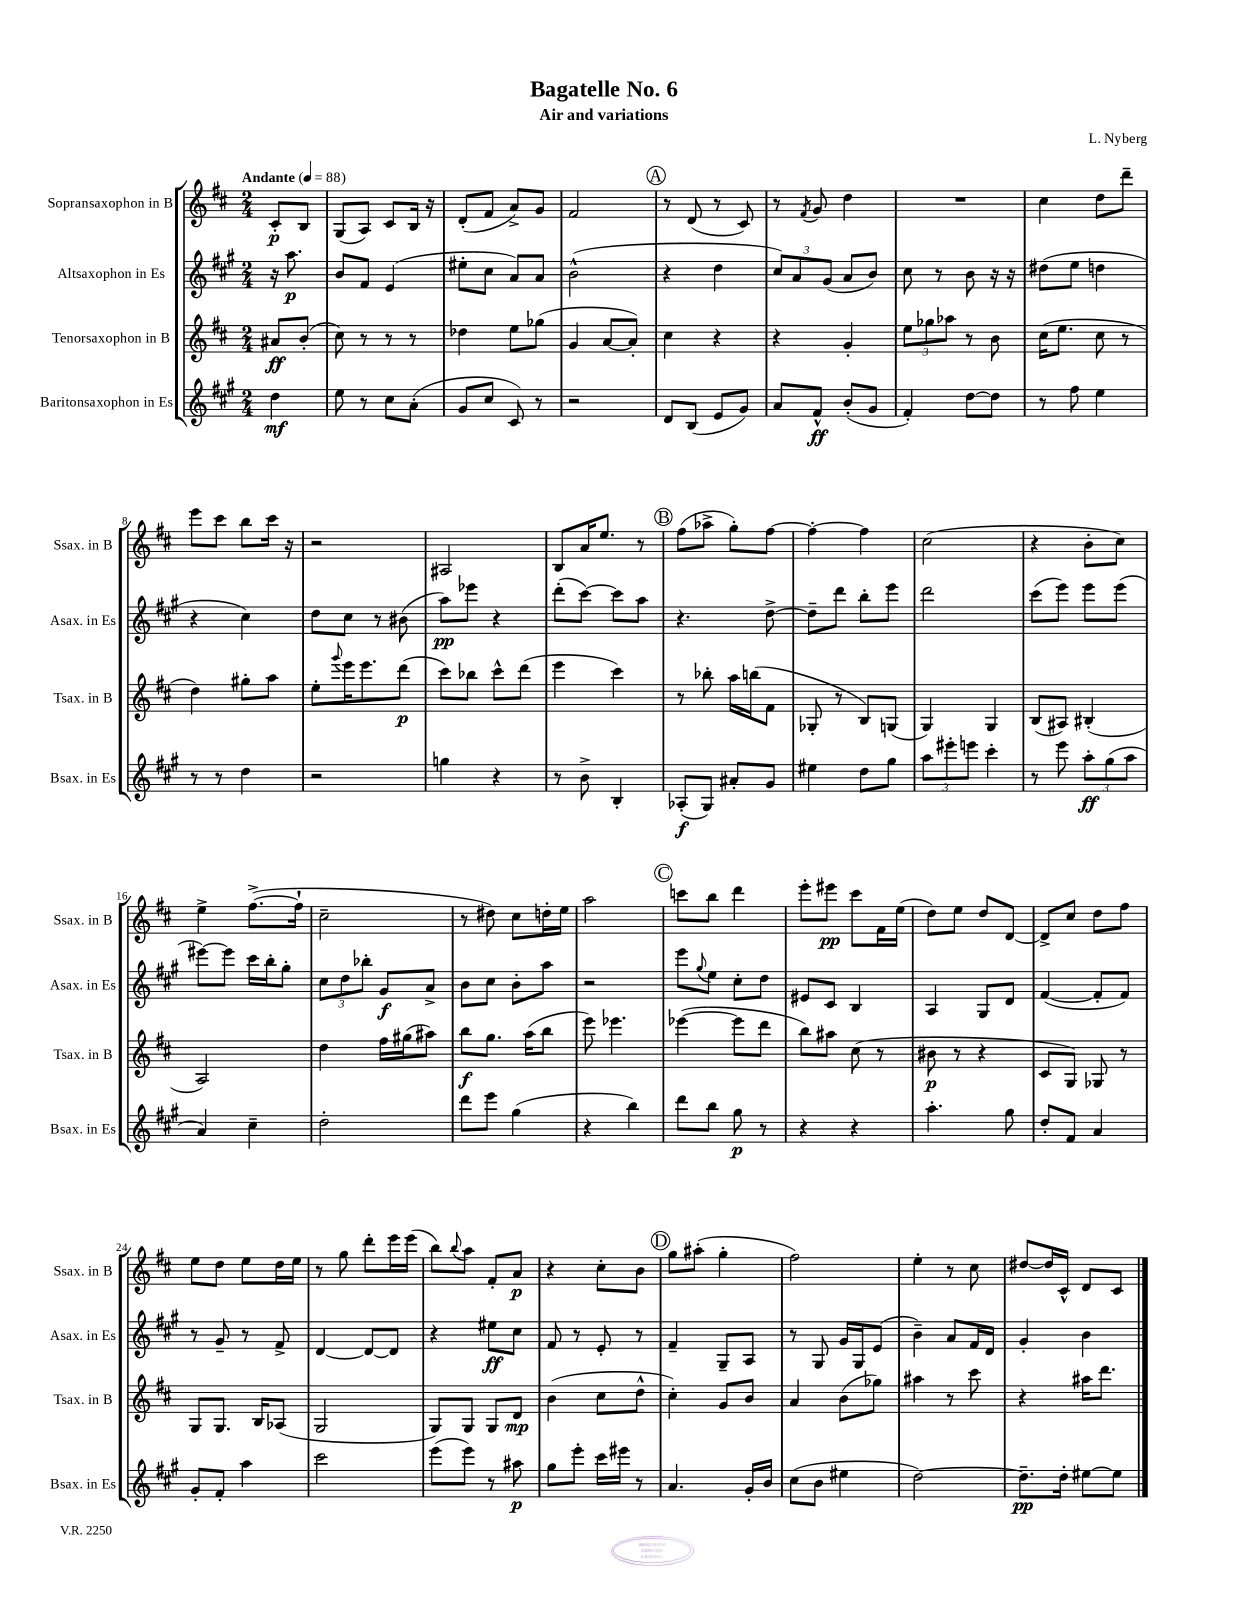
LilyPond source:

\header { title = "Bagatelle No. 6" composer = "L. Nyberg" subtitle = "Air and variations" }
<<
\new StaffGroup <<
\new Staff = "s0" \with { instrumentName = "Sopransaxophon in B" shortInstrumentName = "Ssax. in B" } {
    \clef treble \key d \major \numericTimeSignature \time 2/4 \partial 4 \tempo "Andante" 4 = 88
    cis'8-.\p b8 |
    g8( a8) cis'8 b16 r16 |
    d'8-.( fis'8 a'8->) g'8 |
    fis'2 |
    \mark \markup { \circle "A" } r8 d'8( r8 cis'8) |
    r8 \acciaccatura { fis'8 } g'8 d''4 |
    R2 |
    cis''4 d''8 d'''8-- |
    e'''8 cis'''8 b''8 cis'''16 r16 |
    r2 |
    ais2 |
    b8 a'16 e''8. r8 |
    \mark \markup { \circle "B" } fis''8( aes''8-> g''8-.) fis''8~ |
    fis''4~-. fis''4 |
    cis''2( |
    r4 b'8-. cis''8) |
    e''4-> fis''8.~->( fis''16-! |
    cis''2-- |
    r8 dis''8) cis''8 d''16-. e''16 |
    a''2 |
    \mark \markup { \circle "C" } c'''8 b''8 d'''4 |
    e'''8-. eis'''8\pp cis'''8 fis'16 e''16( |
    d''8) e''8 d''8 d'8~ |
    d'8-> cis''8 d''8 fis''8 |
    e''8 d''8 e''8 d''16 e''16 |
    r8 g''8 d'''8-. e'''16 e'''16( |
    b''8) \appoggiatura { b''8 } a''8 fis'8-. a'8\p |
    r4 cis''8-. b'8 |
    \mark \markup { \circle "D" } g''8 ais''8-.( g''4-. |
    fis''2) |
    e''4-. r8 cis''8 |
    dis''8~ dis''16 cis'16-^ d'8 cis'8 \bar "|." |
}
\new Staff = "s1" \with { instrumentName = "Altsaxophon in Es" shortInstrumentName = "Asax. in Es" } {
    \clef treble \key a \major \numericTimeSignature \time 2/4 \partial 4
    r16 a''8.\p |
    b'8 fis'8 e'4( |
    eis''8-. cis''8 a'8) a'8 |
    b'2-^( |
    \mark \markup { \circle "A" } r4 d''4 |
    \tuplet 3/2 { cis''8) a'8 gis'8( } a'8 b'8) |
    cis''8 r8 b'8 r16 r16 |
    dis''8( e''8 d''4 |
    r4 cis''4) |
    d''8 cis''8 r8 bis'8( |
    a''8\pp) ees'''8 r4 |
    d'''8-.( cis'''8~) cis'''8 a''8 |
    \mark \markup { \circle "B" } r4. d''8~-> |
    d''8-- d'''8 b''8-. e'''8 |
    d'''2 |
    cis'''8( e'''8) e'''8 e'''8( |
    eis'''8~) eis'''8 cis'''16 b''16-. gis''8-. |
    \tuplet 3/2 { cis''8 d''8 bes''8-. } gis'8\f a'8-> |
    b'8 cis''8 b'8-. a''8 |
    r2 |
    \mark \markup { \circle "C" } e'''8 \appoggiatura { gis''8 } e''8 cis''8-. d''8 |
    eis'8 cis'8 b4 |
    a4 gis8 d'8 |
    fis'4~( fis'8-. fis'8) |
    r8 gis'8-- r8 fis'8-> |
    d'4~ d'8~ d'8 |
    r4 eis''8\ff cis''8 |
    fis'8 r8 e'8-. r8 |
    \mark \markup { \circle "D" } fis'4-- gis8-- a8 |
    r8 gis8 gis'16 gis16 e'8( |
    b'4--) a'8 fis'16 d'16 |
    gis'4-. b'4 \bar "|." |
}
\new Staff = "s2" \with { instrumentName = "Tenorsaxophon in B" shortInstrumentName = "Tsax. in B" } {
    \clef treble \key d \major \numericTimeSignature \time 2/4 \partial 4
    ais'8\ff b'8-.( |
    cis''8) r8 r8 r8 |
    des''4 e''8 ges''8( |
    g'4 a'8~ a'8-.) |
    \mark \markup { \circle "A" } cis''4 r4 |
    r4 g'4-. |
    \tuplet 3/2 { e''8 ges''8 aes''8 } r8 b'8 |
    cis''16( e''8. cis''8 r8 |
    d''4) gis''8-. a''8 |
    e''8-. \appoggiatura { g'''8 } e'''16 e'''8. d'''8\p( |
    cis'''8) bes''8 cis'''8-^ d'''8( |
    e'''4 cis'''4) |
    \mark \markup { \circle "B" } r8 bes''8-. a''16 b''16( fis'8 |
    ges8-. r8 b8) g8( |
    g4) g4 |
    b8( ais8) bis4-.( |
    a2) |
    d''4 fis''16 gis''16( ais''8) |
    b''8\f g''8. a''16( b''8 |
    e'''8) ees'''4. |
    \mark \markup { \circle "C" } ees'''4~( ees'''8 d'''8 |
    b''8) ais''8 cis''8( r8 |
    bis'8\p r8 r4 |
    cis'8 g8) ges8 r8 |
    g8 g8. b16 aes8( |
    g2 |
    g8) g8 g8 d'8\mp |
    b'4( cis''8 d''8-^ |
    \mark \markup { \circle "D" } cis''4-.) g'8 b'8 |
    a'4 b'8( ges''8) |
    ais''4 r8 cis'''8 |
    r4 ais''16 d'''8. \bar "|." |
}
\new Staff = "s3" \with { instrumentName = "Baritonsaxophon in Es" shortInstrumentName = "Bsax. in Es" } {
    \clef treble \key a \major \numericTimeSignature \time 2/4 \partial 4
    d''4\mf |
    e''8 r8 cis''8 a'8-.( |
    gis'8 cis''8 cis'8) r8 |
    r2 |
    \mark \markup { \circle "A" } d'8 b8( e'8 gis'8) |
    a'8 fis'8-^\ff b'8-.( gis'8 |
    fis'4-.) d''8~ d''8 |
    r8 fis''8 e''4 |
    r8 r8 d''4 |
    r2 |
    g''4 r4 |
    r8 b'8-> b4-. |
    \mark \markup { \circle "B" } aes8-.\f( gis8) ais'8-. gis'8 |
    eis''4 d''8 gis''8 |
    \tuplet 3/2 { a''8 eis'''8-. e'''8 } cis'''4-. |
    r8 e'''8 \tuplet 3/2 { a''8-.\ff gis''8( a''8 } |
    a'4) cis''4-- |
    d''2-. |
    d'''8 e'''8 gis''4( |
    r4 b''4) |
    \mark \markup { \circle "C" } d'''8 b''8 gis''8\p r8 |
    r4 r4 |
    a''4.-. gis''8 |
    d''8-. fis'8 a'4 |
    gis'8-. fis'8-. a''4 |
    cis'''2 |
    e'''8( e'''8) r8 ais''8\p |
    gis''8 e'''8-. cis'''16 eis'''16 r8 |
    \mark \markup { \circle "D" } a'4. gis'16-. b'16 |
    cis''8( b'8 eis''4 |
    d''2~) |
    d''8.--\pp d''16-. eis''8~ eis''8 \bar "|." |
}
>>
>>
